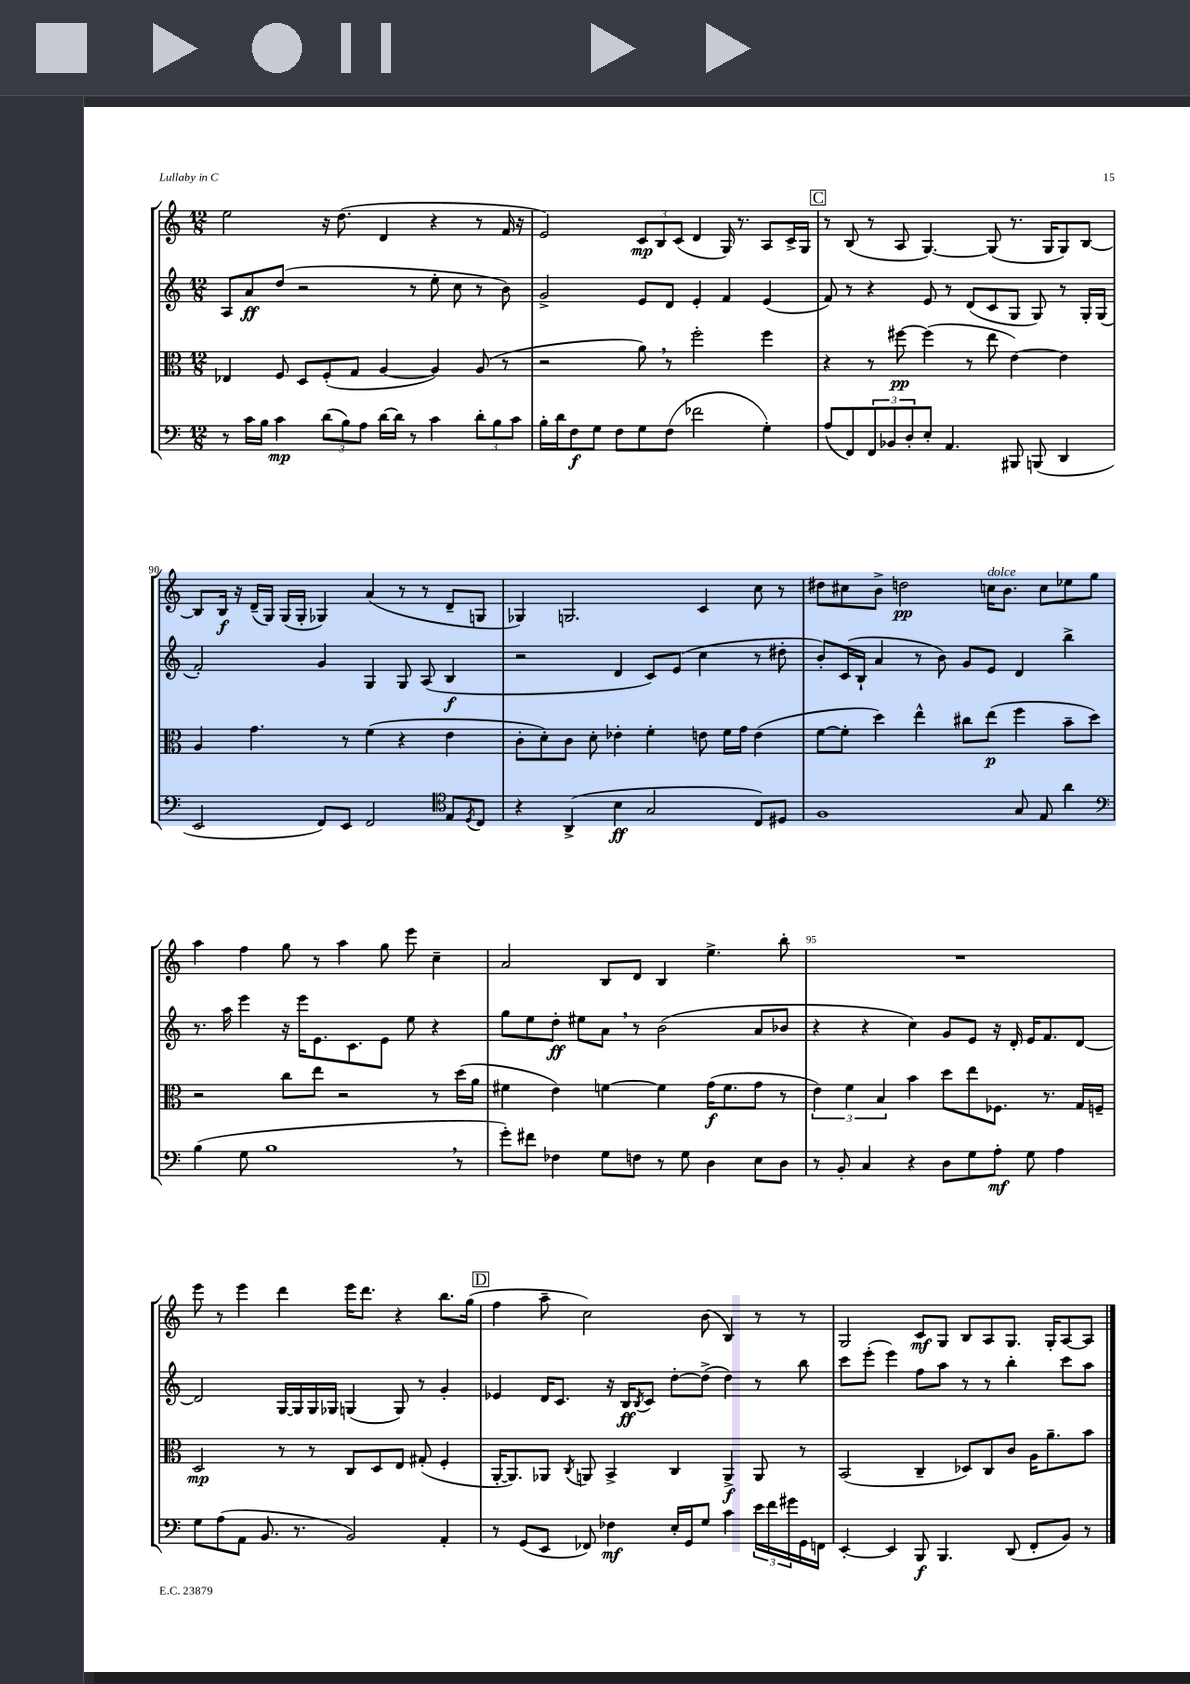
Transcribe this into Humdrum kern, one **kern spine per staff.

**kern	**dynam	**kern	**dynam	**kern	**dynam	**kern	**dynam
*part4	*part4	*part3	*part3	*part2	*part2	*part1	*part1
*staff4	*staff4	*staff3	*staff3	*staff2	*staff2	*staff1	*staff1
*clefF4	*	*clefC3	*	*clefG2	*	*clefG2	*
*k[]	*	*k[]	*	*k[]	*	*k[]	*
*M12/8	*	*M12/8	*	*M12/8	*	*M12/8	*
=87	=87	=87	=87	=87	=87	=87	=87
8r	.	4E-X/	.	8A/L	.	2ee\	.
16c\LL	.	.	.	8a/	ff	.	.
16B\JJ	.	.	.	.	.	.	.
4c\	mp	8F/	.	(8dd/J	.	.	.
.	.	8D/L	.	2r	.	.	.
(12d\L	.	(8F'/	.	.	.	16r	.
.	.	.	.	.	.	(8.dd\	.
12B\)	.	.	.	.	.	.	.
.	.	8G/J	.	.	.	.	.
12A\J	.	.	.	.	.	.	.
[16d\LL	.	[4A/	.	.	.	4d/	.
16d\JJ]	.	.	.	.	.	.	.
8r	.	.	.	8r	.	.	.
4c\	.	4A/])	.	8ee'\	.	4r	.
.	.	.	.	8cc\	.	.	.
12d'\L	.	(8A/	.	8r	.	8r	.
12B\	.	.	.	.	.	.	.
.	.	8r	.	8b\)	.	16f/	.
12c\J	.	.	.	.	.	.	.
.	.	.	.	.	.	16r	.
=88	=88	=88	=88	=88	=88	=88	=88
16B'\LL	.	2r	.	2g^/	.	2e/)	.
16d\J	.	.	.	.	.	.	.
8F\	f	.	.	.	.	.	.
8G\J	.	.	.	.	.	.	.
8F\L	.	.	.	.	.	.	.
8G\	.	8a,\)	.	8e/L	.	12c/L	mp
.	.	.	.	.	.	12B/	.
(8F\J	.	8r	.	8d/J	.	.	.
.	.	.	.	.	.	(12c/J	.
2f-X\	.	2ff'\	.	4e'/	.	4d/	.
.	.	.	.	4f/	.	16G/)	.
.	.	.	.	.	.	8.r	.
4G'\)	.	4ff\	.	(4e/	.	8A/L	.
.	.	.	.	.	.	16c^/L	.
.	.	.	.	.	.	16G/JJ	.
!!LO:REH:place=s1:t=C
=89	=89	=89	=89	=89	=89	=89	=89
(8A/L	.	4r	.	8f/)	.	8r	.
8FF/)	.	.	.	8r	.	(8B/	.
12FF/	.	8r	.	4r	.	8r	.
12BB-X/	.	.	.	.	.	.	.
.	.	[8ff#X\	pp	.	.	8A/	.
12D'/	.	.	.	.	.	.	.
8E'/J	.	(4ff#\]	.	8e/	.	[4.G/)	.
4.AA/	.	.	.	8r	.	.	.
.	.	8r	.	(8d/L	.	.	.
.	.	8ee\	.	8c/	.	(8G/]	.
8BBB#X/	.	[4e\)	.	8G/J	.	8.r	.
(8BBBn/	.	.	.	8G/)	.	.	.
.	.	.	.	.	.	16G/KL	.
4DD/	.	4e\]	.	8r	.	8G/)	.
.	.	.	.	16G'/LL	.	[8B/J	.
.	.	.	.	(16G/JJ	.	.	.
!!LO:LB:g=z
=90	=90	=90	=90	=90	=90	=90	=90
2EE/	.	4A/	.	2f'/)	.	8B/L]	.
.	.	.	.	.	.	16B/Jk	f
.	.	.	.	.	.	16r	.
.	.	4.g\	.	.	.	(16d~/LL	.
.	.	.	.	.	.	16G/JJ)	.
.	.	.	.	.	.	(16G/LL	.
.	.	.	.	.	.	16G'/JJ	.
8FF/L)	.	.	.	4g/	.	4G-X/)	.
8EE/J	.	8r	.	.	.	.	.
2FF/	.	(4f\	.	4G/	.	(4a/	.
.	.	4r	.	8G/	.	8r	.
.	.	.	.	(8A/	.	8r	.
*clefC4	*	*	*	*	*	*	*
8E/L	.	4e\	.	4B/	f	8d~/L	.
8qD/	.	.	.	.	.	.	.
8C/J	.	.	.	.	.	8Gn/J	.
=91	=91	=91	=91	=91	=91	=91	=91
4r	.	8c'\L	.	2r	.	4G-X/)	.
.	.	8d'\)	.	.	.	.	.
(4AA^/	.	8c\J	.	.	.	2.Gn/	.
.	.	8d'\	.	.	.	.	.
4B\	ff	4e-X'\	.	4d/	.	.	.
2G/	.	4f'\	.	8c/L)	.	.	.
.	.	.	.	(8e/J	.	.	.
.	.	8en\	.	4cc\	.	4c/	.
.	.	16f\LL	.	.	.	.	.
.	.	16g\JJ	.	.	.	.	.
8C/L)	.	(4e\	.	8r	.	8cc\	.
8D#X/J	.	.	.	8dd#X'\	.	8r	.
=92	=92	=92	=92	=92	=92	=92	=92
1F	.	[8f\L	.	8b'/L)	.	8dd#X\L	.
.	.	8f'\J]	.	(16c/L	.	8cc#X\	.
.	.	.	.	16B`/JJ	.	.	.
.	.	4dd\)	.	4a/	.	8b^\J	.
.	.	.	.	.	.	2ddn\	pp
.	.	4ee^^\	.	8r	.	.	.
.	.	.	.	8b\)	.	.	.
.	.	8cc#X\L	.	8g/L	.	.	.
!	!	!	!	!	!	!LO:TX:a:i:t=dolce	!
.	.	(8ee\J	p	8e/J	.	16ccn\KL	.
.	.	.	.	.	.	8.b\J	.
8G/	.	4ff\	.	4d/	.	.	.
8E/	.	.	.	.	.	8cc\L	.
4a\	.	8b~\L	.	4bb^\	.	8ee-X\	.
.	.	8dd\J)	.	.	.	8gg\J	.
!!LO:LB:g=z
=93	=93	=93	=93	=93	=93	=93	=93
*clefF4	*	*	*	*	*	*	*
(4B\	.	2r	.	8.r	.	4aa\	.
.	.	.	.	16aa\	.	.	.
8G\	.	.	.	4eee\	.	4ff\	.
1B,	.	.	.	.	.	.	.
.	.	8cc\L	.	16r	.	8gg\	.
.	.	.	.	16eee\KL	.	.	.
.	.	8ee\J	.	8.e\	.	8r	.
.	.	2r	.	.	.	4aa\	.
.	.	.	.	8.c\	.	.	.
.	.	.	.	8e\J	.	8gg\	.
.	.	.	.	8ee\	.	8eee\	.
.	.	8r	.	4r	.	4cc~\	.
8r	.	(16dd\LL	.	.	.	.	.
.	.	16a\JJ	.	.	.	.	.
=94	=94	=94	=94	=94	=94	=94	=94
8g'\L)	.	4f#X\	.	8gg\L	.	2a/	.
8f#X\J	.	.	.	8ee\	.	.	.
4F-X\	.	4e\)	.	8dd'\J	ff	.	.
.	.	.	.	8ee#X\L	.	.	.
8G\L	.	[4fn\	.	8a,\J	.	8B/L	.
8Fn\J	.	.	.	8r	.	8d/J	.
8r	.	4f\]	.	(2b\	.	4B/	.
8G\	.	.	.	.	.	.	.
4D\	.	(16g\KL	f	.	.	4.ee^\	.
.	.	8.f\	.	.	.	.	.
8E\L	.	8g\J	.	8a/L	.	.	.
8D\J	.	8r	.	8b-X/J	.	8bb'\	.
=95	=95	=95	=95	=95	=95	=95	=95
8r	.	6e\)	.	4r	.	1.r	.
8BB'/	.	.	.	.	.	.	.
.	.	6f\	.	.	.	.	.
4C/	.	.	.	4r	.	.	.
.	.	6B/	.	.	.	.	.
4r	.	4b\	.	4cc\)	.	.	.
8D\L	.	8dd\L	.	8g/L	.	.	.
8G\	.	8ee\	.	8e/J	.	.	.
8A'\J	mf	8.F-X\J	.	16r	.	.	.
.	.	.	.	16d'/	.	.	.
8G\	.	.	.	16e/KL	.	.	.
.	.	8.r	.	8.f/	.	.	.
4A\	.	.	.	.	.	.	.
.	.	16G/LL	.	[8d/J	.	.	.
.	.	16Fn~/JJ	.	.	.	.	.
!!LO:LB:g=z
=96	=96	=96	=96	=96	=96	=96	=96
8G\L	.	2D/	mp	2d/]	.	8eee\	.
(8A\	.	.	.	.	.	8r	.
8AA\J	.	.	.	.	.	4eee\	.
8.BB/	.	.	.	.	.	.	.
.	.	8r	.	[16G/LL	.	4ddd\	.
8.r	.	.	.	16G/]	.	.	.
.	.	8r	.	16G/	.	.	.
.	.	.	.	16G-X/JJ	.	.	.
2BB/)	.	8C/L	.	(4Gn/	.	16eee\KL	.
.	.	.	.	.	.	8.ddd\J	.
.	.	8D/	.	.	.	.	.
.	.	8E/J	.	8G/)	.	4r	.
.	.	(8G#X'/	.	8r	.	.	.
4AA'/	.	4F'/	.	4g'/	.	8.bb\L	.
.	.	.	.	.	.	(16gg\Jk	.
!!LO:REH:place=s1:t=D
=97	=97	=97	=97	=97	=97	=97	=97
8r	.	[16AA'/KL	.	4e-X/	.	4ff\	.
.	.	8.AA/])	.	.	.	.	.
(8GG/L	.	.	.	.	.	.	.
8EE/J	.	8AA-X/J	.	16d/KL	.	8aa~\	.
.	.	.	.	8.c/J	.	.	.
.	.	8qC/	.	.	.	.	.
8FF-X/)	.	8AAn/	.	.	.	2cc\)	.
4F-X\	mf	4BB^/	.	16r	.	.	.
.	.	.	.	16B/KL	ff	.	.
.	.	.	.	8qB/	.	.	.
.	.	.	.	8c/J	.	.	.
16E'/LL	.	4C/	.	[8dd'\L	.	.	.
16GG/J	.	.	.	.	.	.	.
8G/J	.	.	.	(8dd^\J]	.	(8b\	.
4c\	.	4AA^/	f	4dd\)	.	4B/)	.
24e\LL	.	8AA/	.	8r	.	8r	.
24f\	.	.	.	.	.	.	.
24g#X\	.	.	.	.	.	.	.
16GG\	.	8r	.	8bb\	.	8r	.
16FFn\JJ	.	.	.	.	.	.	.
=98	=98	=98	=98	=98	=98	=98	=98
[4EE'/	.	(2BB/	.	8ccc\L	.	2G/	.
.	.	.	.	(8eee'\J	.	.	.
4EE/]	.	.	.	4eee\)	.	.	.
8BBB/	f	4C~/	.	8ff\L	.	8c/L	mf
4.BBB/	.	.	.	8aa\J	.	8G/J	.
.	.	8D-X/L)	.	8r	.	8B/L	.
.	.	8C/	.	8r	.	8A/	.
(8DD/	.	8c/J	.	4bb'\	.	8.G/J	.
8FF'/L	.	16A\KL	.	.	.	.	.
.	.	8.a~\	.	.	.	16G'/KL	.
8BB/J)	.	.	.	8ccc\L	.	[8A/	.
8r	.	8b\J	.	8aa\J	.	8A/J]	.
==	==	==	==	==	==	==	==
*-	*-	*-	*-	*-	*-	*-	*-
